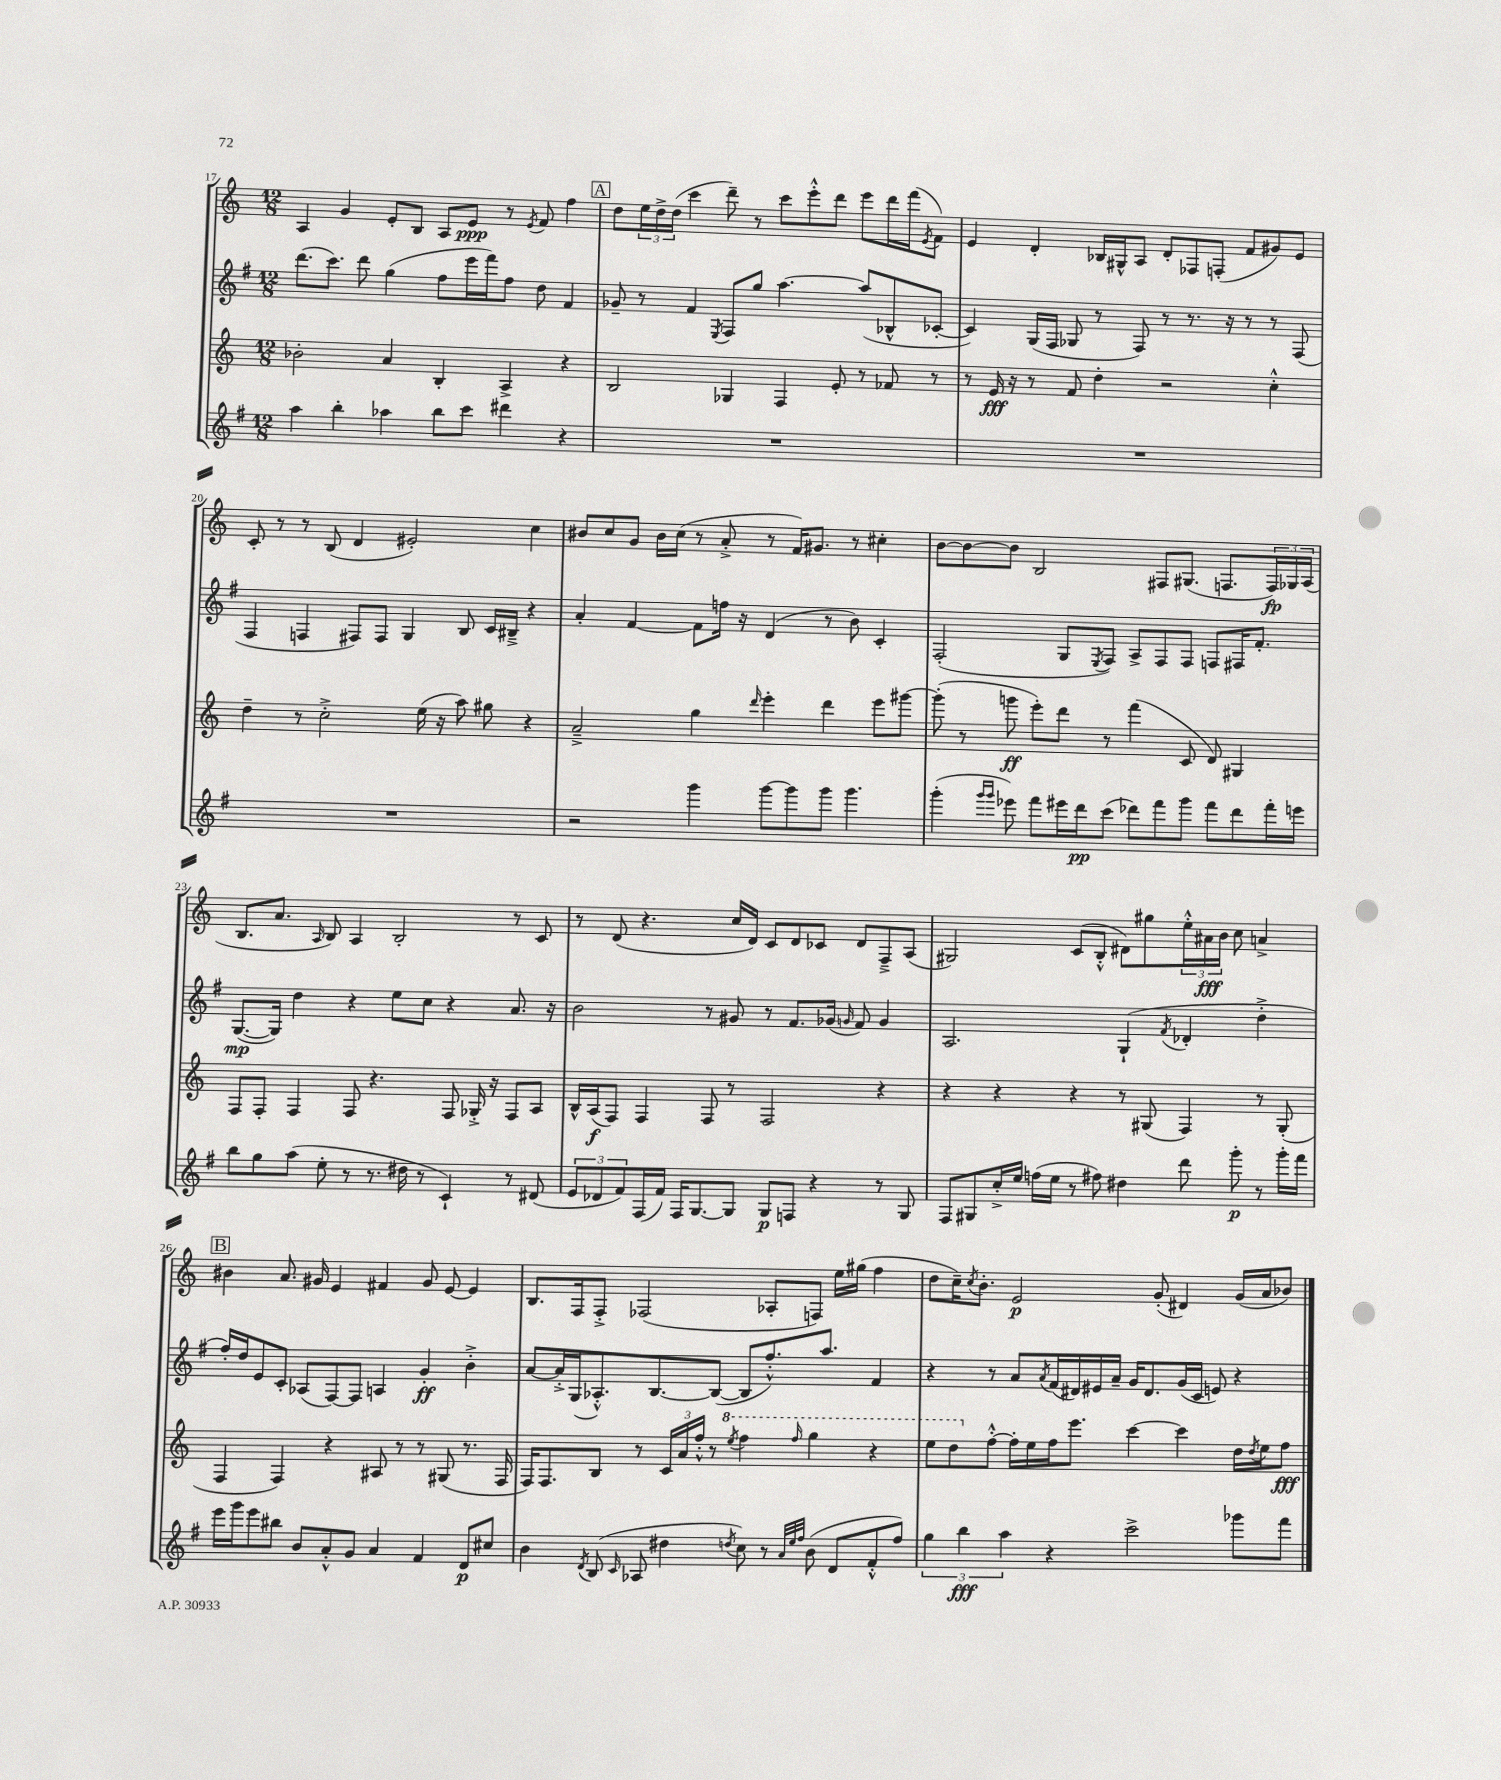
<<
\new StaffGroup <<
\new Staff = "s0" {
    \clef treble \key c \major \numericTimeSignature \time 12/8
    a4 g'4 e'8-. b8 a8 e'8\ppp r8 \acciaccatura { e'8 } f'8 f''4 |
    \mark \markup { \box "A" } d''8 \tuplet 3/2 { e''16 d''16-> d''16( } c'''4 d'''8--) r8 c'''8 e'''8-.-^ d'''8 e'''8 d'''16 f'''16( \acciaccatura { e'8 } f'8) |
    e'4 d'4-. bes16 gis16-^ a8 d'8-. fes8 f8-.( f'8 gis'8) e'8 |
    c'8-. r8 r8 b8( d'4 eis'2-.) c''4 |
    bis'8 c''8 g'8 bis'16 c''16( r8 a'8-.-> r8 f'16) gis'8. r8 cis''4-. |
    b'8~ b'8~ b'8 b2 fis8 gis8.( f8. \tuplet 3/2 { f16\fp) ges16 a16( } |
    b8. a'8. \grace { a16 } b8) a4 b2-. r8 c'8 |
    r8 d'8( r4. c''16 d'16) c'8 d'8 ces'8 d'8 f8---> a8( |
    gis2) c'8( b8-.-^ dis'8) gis''8 \tuplet 3/2 { e''16-.-^ ais'16\fff b'16 } c''8 a'4-> |
    \mark \markup { \box "B" } bis'4 a'8. gis'16 e'4 fis'4 gis'8 e'8~ e'4 |
    b8. f16 f8-.-> fes2( aes8-. f8) e''16 gis''16( f''4 |
    d''8 c''16--) \acciaccatura { c''8 } b'8.-. e'2\p g'8-.( dis'4) g'16( a'16 bes'8) \bar "|." |
}
\new Staff = "s1" {
    \clef treble \key g \major \numericTimeSignature \time 12/8
    d'''8.( c'''8.) d'''8 g''4( fis''8 e'''16 fis'''16) fis''8 d''8 fis'4 |
    \mark \markup { \box "A" } ges'8-- r8 fis'4 \acciaccatura { e8 } fis8 g''8 a''4.~ a''8( bes8-^ ces'8~-. |
    ces'4) g16( fis16 ges8 r8 fis8) r8 r8. r16 r8 r8 fis8( |
    fis4 f4 fis8) fis8 g4 b8 c'16 bis16---> r4 |
    a'4-. fis'4~ fis'8 f''16 r16 d'4( r8 b'8) c'4-. |
    fis2-.( g8 \acciaccatura { e8 } fis8) a8-> fis8 fis8 f8 fis16 fis'8.-. |
    g8.~\mp( g16) d''4 r4 e''8 c''8 r4 a'8. r16 |
    b'2 r8 gis'8 r8 fis'8. ges'16( \grace { g'16 } fis'8) g'4 |
    a2. g4-!( \acciaccatura { fis'8 } des'4-. d''4-.-> |
    \mark \markup { \box "B" } fis''16-.) d''16 e'8 c'8-. aes8( fis8~) fis8 a4 g'4-.\ff b'4-.-> |
    a'8~ a'16-.-> g16( aes8.-.-^) b8.~ b8~( b8 fis''8.-.-^) a''8. fis'4 |
    r4 r8 a'8 \acciaccatura { a'8 } fis'16( dis'16) eis'16 a'16-- g'16 dis'8. g'16( c'16 e'8) r4 \bar "|." |
}
\new Staff = "s2" {
    \clef treble \key c \major \numericTimeSignature \time 12/8
    bes'2-. a'4 b4-. a4-> r4 |
    \mark \markup { \box "A" } b2 ges4 f4 e'8-. r8 fes'8 r8 |
    r8 e'16\fff r16 r8 f'8 d''4-. r2 c''4-.-^ |
    d''4-- r8 c''2-.-> e''16( r16 a''8) gis''8 r4 |
    a'2---> g''4 \grace { d'''16 } e'''4-. d'''4 e'''8 gis'''8~ |
    gis'''8-.( r8 g'''8\ff e'''8-.) d'''8 r8 f'''4( c'8 d'8) gis4 |
    f8 f8-. f4 f8 r4. f8 ges16-.-> r16 f8 a8 |
    b16-^ a16\f( f8) f4 f8 r8 f2 r4 |
    r4 r4 r4 r8 gis8( f4) r8 gis8-.( |
    \mark \markup { \box "B" } f4 f4) r4 ais8 r8 r8 gis8( r8. f16 |
    f16) f8. b8 r8 \tuplet 3/2 { c'16 a'16 f''16-.-^ } r8 \ottava #1 \acciaccatura { e'''8 } f'''4 \grace { f'''16 } g'''4 r4 |
    e'''8 d'''8 \ottava #0 f''8~-.-^ f''16-. e''16 f''16 e'''8. c'''4~ c'''4 d''16 \acciaccatura { d''8 } e''16 f''8\fff \bar "|." |
}
\new Staff = "s3" {
    \clef treble \key g \major \numericTimeSignature \time 12/8
    a''4 b''4-. aes''4 b''8 c'''8 dis'''4 r4 |
    \mark \markup { \box "A" } R1. |
    R1. |
    R1. |
    r2 g'''4 g'''8~ g'''8 g'''8 g'''4. |
    g'''4-.( \grace { g'''16 g'''16 } ees'''8) fis'''8 eis'''16 d'''16\pp c'''8( des'''8) fis'''8 g'''8 fis'''8 des'''8 fis'''16-. e'''16 |
    b''8 g''8 a''8( e''8-. r8 r8. dis''16 r8 c'4-!) r8 dis'8( |
    \tuplet 3/2 { e'8 des'8 fis'8) } fis16( fis'16) fis16 g8.~ g8 g8\p f8 r4 r8 g8 |
    fis8 gis8 c''16-.-> e''16 f''16( e''16 r8 fis''8) dis''4 d'''8 g'''8-.\p r8 g'''16-. fis'''16 |
    \mark \markup { \box "B" } e'''16 g'''16 e'''8 bis''8 b'8 a'8-.-^ g'8 a'4 fis'4 d'8\p cis''8 |
    b'4 \acciaccatura { d'8 } b8( \grace { c'16 } aes8 dis''4 \acciaccatura { d''8 } c''8) r8 \grace { a'32 e''32 fis''32 } b'8( d'8 fis'8-.-^ fis''8) |
    \tuplet 3/2 { g''4 b''4\fff a''4 } r4 c'''2-> ges'''8 fis'''8 \bar "|." |
}
>>
>>
\layout { \context { \Score currentBarNumber = #17 } }
